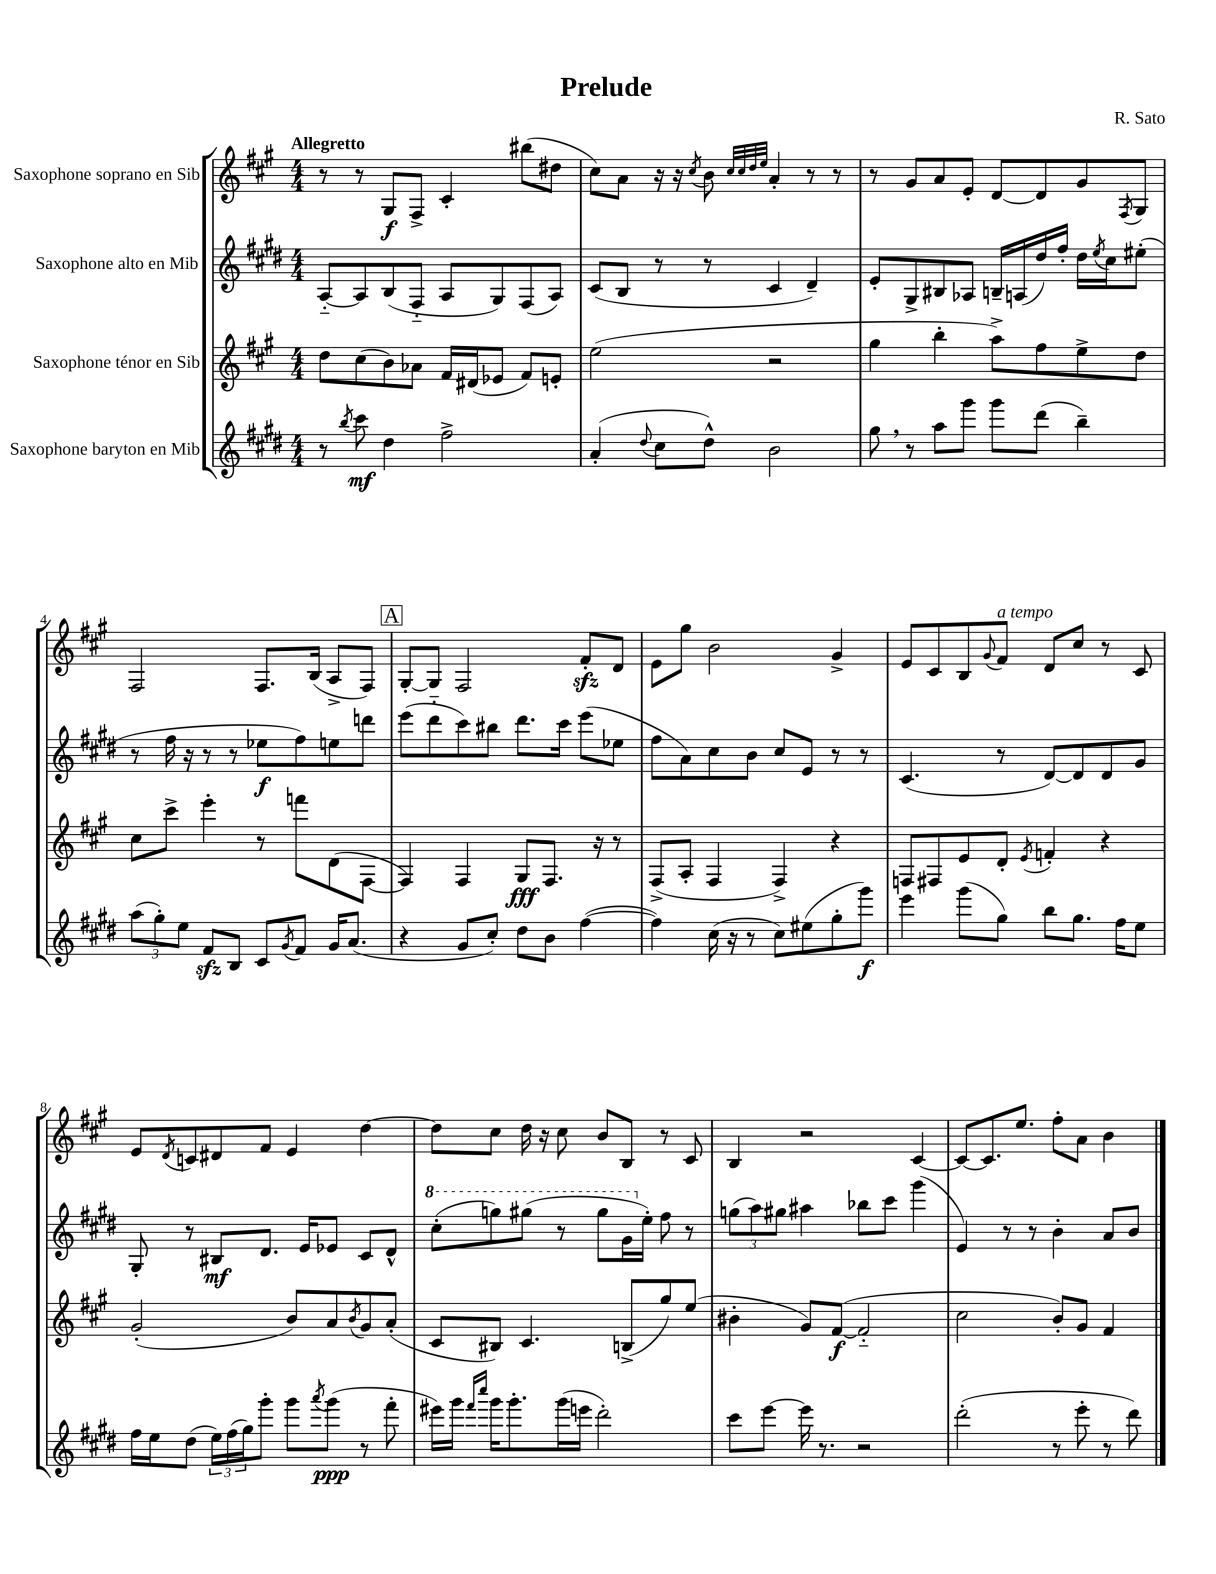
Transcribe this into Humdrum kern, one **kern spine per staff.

**kern	**kern	**kern	**kern
*staff4	*staff3	*staff2	*staff1
*clefG2	*clefG2	*clefG2	*clefG2
*k[f#c#g#d#]	*k[f#c#g#]	*k[f#c#g#d#]	*k[f#c#g#]
*M4/4	*M4/4	*M4/4	*M4/4
8r	8dd	[8A'~	8r
8qbb	.	.	.
8ccc#	(8cc#	8A]	8r
4dd#	8b)	(8B	8G#
.	8a-	8F#'~	8F#^
2ff#^	16f#	8A	4c#'
.	(16d#	.	.
.	8e-	8G#)	.
.	8f#)	(8F#	(8bb#
.	8e'	8A)	8dd#
=	=	=	=
(4a'	(2ee	(8c#	8cc#)
.	.	8B	8a
8qqdd#	.	.	.
8cc#	.	8r	16r
.	.	.	16r
.	.	.	8qcc#
8dd#^^)	.	8r	8b
.	.	.	32qqcc#
.	.	.	32qqcc#
.	.	.	32qqdd
.	.	.	32qqee
2b	2r	4c#	4a'
.	.	4d#~)	8r
.	.	.	8r
=	=	=	=
8gg#	4gg#	8e'	8r
8r	.	8G#^	8g#
8aa	4bb'	8B#	8a
8ggg#	.	8A-	8e'
8ggg#	8aa^)	16B~	[8d
.	.	(16A	.
(8ddd#	8ff#	16dd#)	8d]
.	.	16ff#'	.
4bb~)	8ee^	16dd#	8g#
.	.	8qee	.
.	.	16cc#	.
.	.	.	8qF#
.	8dd	(8ee#'	8G#
=	=	=	=
(12aa	8cc#	8r	2F#
12gg#')	.	.	.
.	8ccc#^	16ff#	.
12ee	.	.	.
.	.	16r	.
8f#	4eee'	8r	.
8B	.	8r	.
8c#	8r	8ee-	8.F#
8qg#	.	.	.
8f#	8fff	8ff#)	.
.	.	.	(16B
16g#	(8d	8ee	8A^
(8.a	.	.	.
.	[8F#	8ddd	8F#)
=	=	=	=
4r	4F#])	(8eee	[8G#'
.	.	8ddd#'~	8G#]
8g#	4F#	8ccc#)	2F#
8cc#')	.	8bb#	.
8dd#	8G#	8.ddd#	.
8b	8.F#	.	.
.	.	16ccc#	.
([4ff#	.	(8eee	8f#'
.	16r	.	.
.	8r	8ee-	8d
=	=	=	=
4ff#])	(8F#^	8ff#	8e
.	8A'	8a)	8gg#
(16cc#	4F#	8cc#	2b
16r	.	.	.
8r	.	8b	.
8cc#)	4F#^)	8cc#	.
(8ee#	.	8e	.
8gg#'	4r	8r	4g#^
8ggg#)	.	8r	.
=	=	=	=
4eee	8F	(4.c#	8e
.	8F#	.	8c#
(8ggg#	8e	.	8B
.	.	.	8qqg#
8gg#)	8d'	8r	8f#
.	8qe	.	.
8bb	4f'	[8d#)	8d
8.gg#	.	8d#]	8cc#
.	4r	8d#	8r
16ff#	.	.	.
8ee	.	8g#	8c#
=	=	=	=
16ff#	(2g#'	8G#'	8e
16ee	.	.	.
.	.	.	8qd
(8dd#	.	8r	8c
24ee)	.	8B#	8d#
(24ff#	.	.	.
24gg#)	.	.	.
8ggg#'	.	8.d#	8f#
8ggg#	8b)	.	4e
.	.	16e	.
8qaaa	.	.	.
(8ggg#	8a	8e-	.
.	8qb	.	.
8r	8g#	8c#	[4dd
8fff#'	(8a'	8d#^^	.
=	=	=	=
16eee#)	8c#	(8ccc#'	8dd]
16ggg#	.	.	.
16qqfff#	.	.	.
16qqcccc#	.	.	.
16ggg#	8B#)	8ggg)	8cc#
8.ggg#'	.	.	.
.	4.c#	(8ggg#	16dd
.	.	.	16r
(16ggg#	.	8r	8cc#
16eee	.	.	.
2ddd#')	.	8ggg#	8b
.	(8B^	16gg#	8B
.	.	16ee')	.
.	8gg#)	8ff#	8r
.	(8ee	8r	8c#
=	=	=	=
8ccc#	4b#'	(12gg	4B
.	.	12aa)	.
[8eee	.	.	.
.	.	12gg#	.
16eee]	8g#)	4aa#	2r
8.r	.	.	.
.	([8f#	.	.
2r	2f#'~]	8bb-	.
.	.	8ccc#	.
.	.	(4ggg#	[4c#
=	=	=	=
(2ddd#'	2cc#	4e)	8c#_
.	.	.	8.c#]
.	.	8r	.
.	.	.	8.ee
.	.	8r	.
8r	8b')	4b'	8ff#'
8eee'	8g#	.	8a
8r	4f#	8a	4b
8ddd#)	.	8b	.
==	==	==	==
*-	*-	*-	*-
